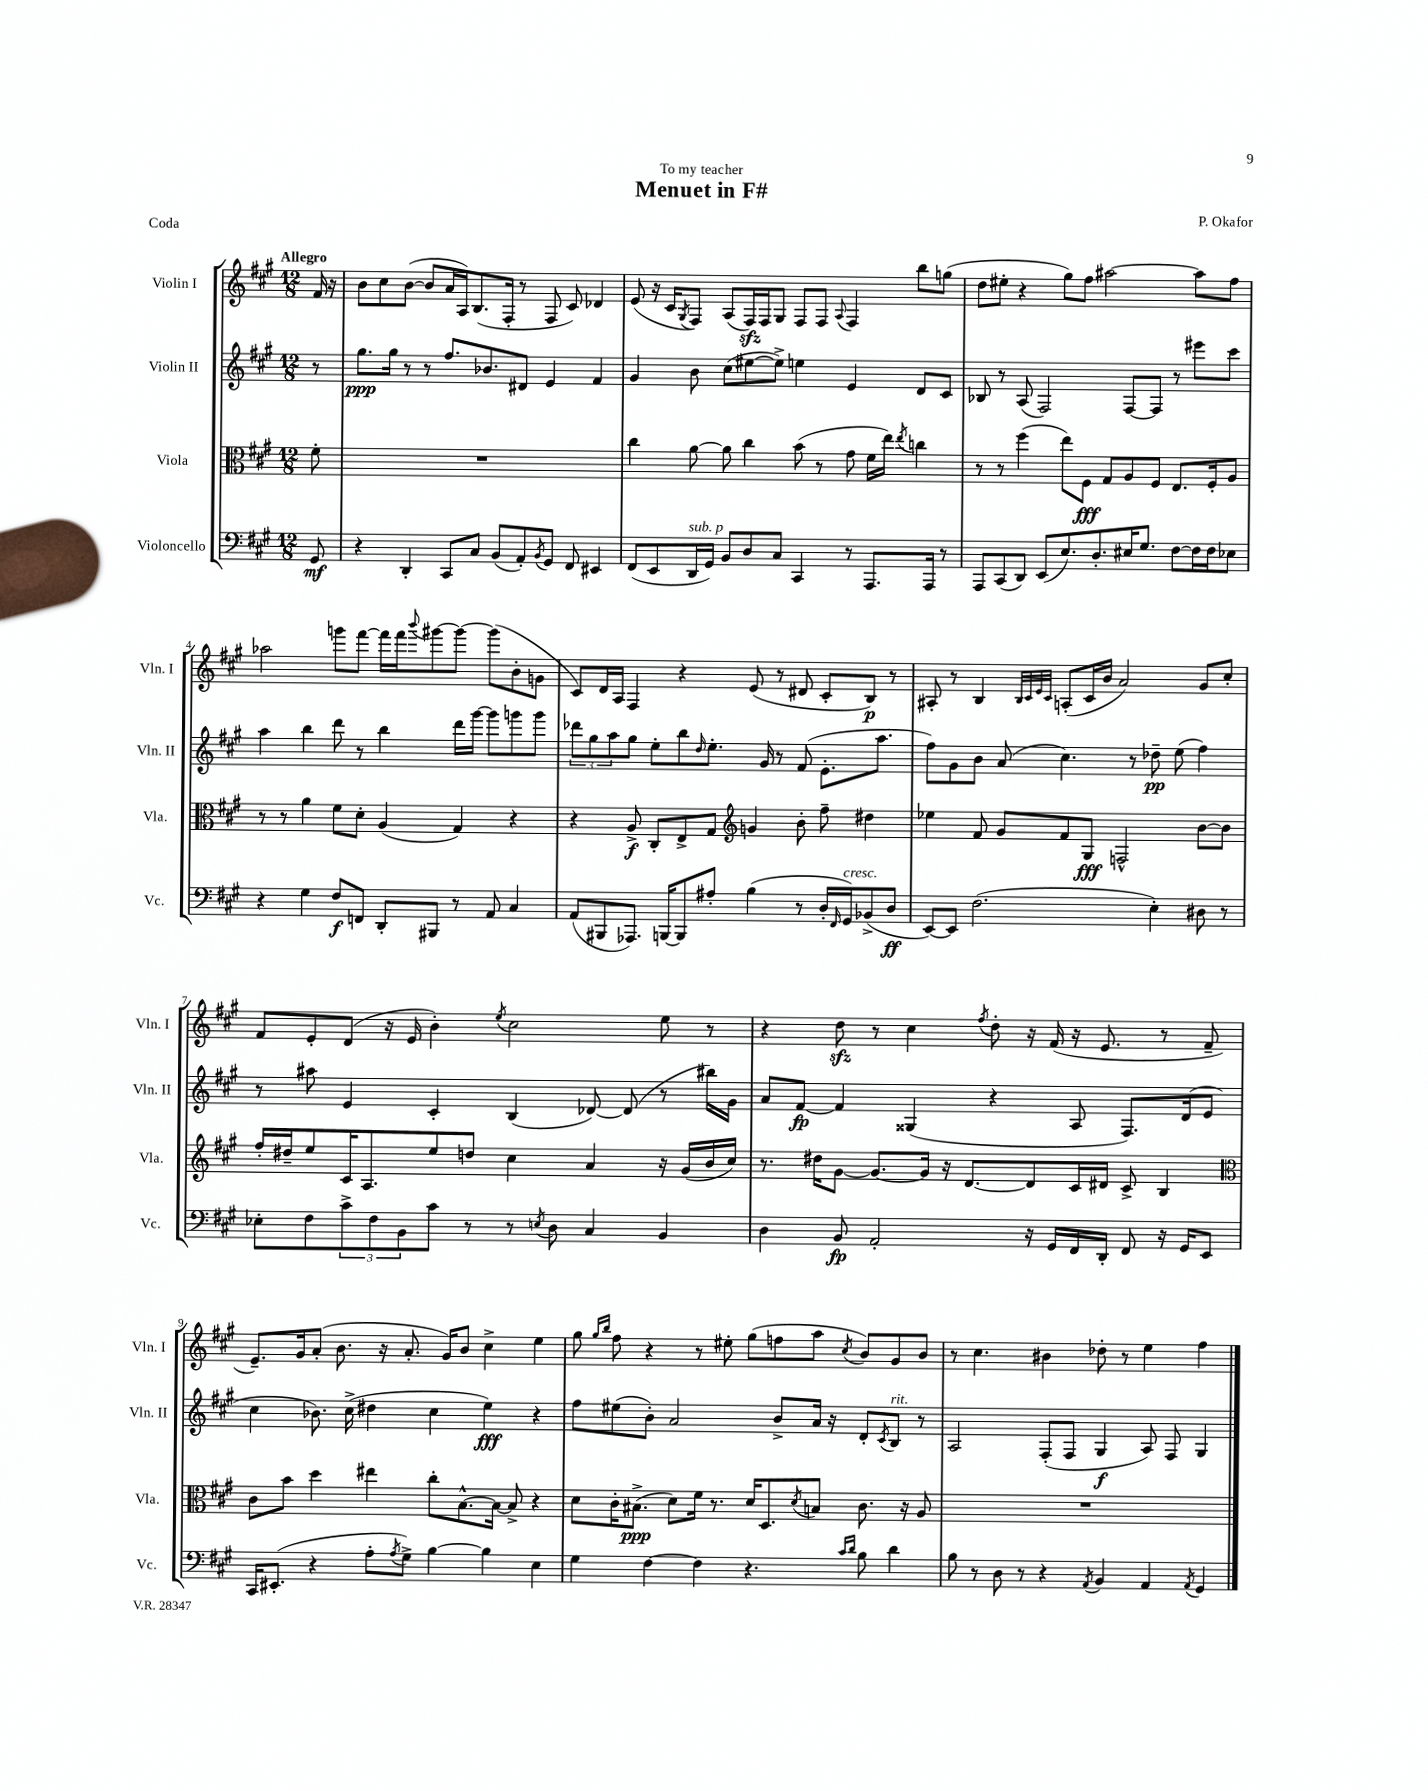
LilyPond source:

\header { title = "Menuet in F#" composer = "P. Okafor" dedication = "To my teacher" piece = "Coda" }
<<
\new StaffGroup <<
\new Staff = "s0" \with { instrumentName = "Violin I" shortInstrumentName = "Vln. I" } {
    \clef treble \key a \major \numericTimeSignature \time 12/8 \partial 8 \tempo "Allegro"
    fis'16 r16 |
    b'8 cis''8 b'8~( b'8 a'16 a16) b8.( fis16-. r8 fis8 cis'8) des'4 |
    e'8( r16 cis'16 \acciaccatura { gis8 } fis8) a8( fis16\sfz) fis16 gis8 fis8 fis8 \appoggiatura { a8 } fis4 b''8 g''8( |
    d''8 eis''8-. r4 gis''8) fis''8 ais''2~ ais''8 fis''8 |
    aes''2 g'''8 fis'''8~ fis'''16 fis'''16 \appoggiatura { b'''8 } gis'''8~ gis'''8~ gis'''8( b'8-. g'8 |
    cis'8) d'16 a16 fis4 r4 e'8( r8 dis'8 cis'8-. b8\p) r8 |
    ais8-. r8 b4 \grace { b32 cis'32 e'32 cis'32 } a8-.( cis'16 b'16 a'2) gis'8 cis''8-. |
    fis'8 e'8-. d'8( r16 e'16 b'4-.) \acciaccatura { e''8 } cis''2 e''8 r8 |
    r4 d''8\sfz r8 cis''4 \acciaccatura { fis''8 } d''8-. r16 fis'16( r16 e'8. r8 fis'8-- |
    e'8.--) gis'16 a'8-.( b'8. r16 a'8.-. gis'16) b'8 cis''4-> e''4 |
    gis''8 \grace { gis''16 b''16 } fis''8 r4 r8 eis''8-. gis''8( f''8 a''8 \acciaccatura { cis''8 } b'8) gis'8 b'8 |
    r8 cis''4. bis'4 des''8-. r8 e''4 fis''4 \bar "|." |
}
\new Staff = "s1" \with { instrumentName = "Violin II" shortInstrumentName = "Vln. II" } {
    \clef treble \key a \major \numericTimeSignature \time 12/8 \partial 8
    r8 |
    gis''8.\ppp gis''16 r8 r8 fis''8. bes'8. dis'8 e'4 fis'4 |
    gis'4 b'8 cis''8( eis''8~ eis''8->) e''4 e'4 d'8 cis'8 |
    bes8 r8 a8( fis2) fis8~ fis8 r8 eis'''8 cis'''8 |
    a''4 b''4 d'''8 r8 b''4 d'''16 gis'''16~ gis'''8 g'''8 g'''8 |
    \tuplet 3/2 { des'''8 gis''8 a''8 } gis''8 e''8-. b''8 \grace { d''16 } e''8.-. gis'16 r8 fis'8( e'8.-. a''8. |
    fis''8) gis'8 b'8 a'8( cis''4.) r8 des''8--\pp e''8( fis''4) |
    r8 ais''8 e'4 cis'4-. b4( des'8~) des'8( r8 bis''16) gis'16 |
    a'8 fis'8~\fp fis'4 gisis4( r4 a8 fis8.) d'16( e'8 |
    cis''4 bes'8.) cis''16->( dis''4 cis''4 e''4\fff) r4 |
    fis''8 eis''8( b'8-.) a'2 b'8-> a'16 r16 d'8-. \acciaccatura { cis'8 } b8^\markup { \italic "rit." } r8 |
    a2 fis8-.( fis8 gis4\f a8) fis8 gis4 \bar "|." |
}
\new Staff = "s2" \with { instrumentName = "Viola" shortInstrumentName = "Vla." } {
    \clef alto \key a \major \numericTimeSignature \time 12/8 \partial 8
    fis'8-. |
    R1. |
    cis''4 a'8~ a'8 cis''4 b'8( r8 gis'8 fis'16 e''16) \acciaccatura { e''8 } c''4 |
    r8 r8 fis''4( e''8) fis8\fff gis8 a8 fis8 e8. fis16-. a8 |
    r8 r8 a'4 fis'8 d'8-. a4( gis4) r4 |
    r4 a8->\f cis8-. e8-> gis8 \clef treble g'4 b'8-. fis''8-- dis''4 |
    ees''4 fis'8 gis'8 fis'8 gis8\fff f2-^ b'8~ b'8 |
    fis''16-. dis''16-- e''8 cis'16 a8. e''8 d''8 cis''4 a'4 r16 gis'16( b'16 cis''16) |
    r8. dis''16 gis'8~ gis'8.~ gis'16 r16 d'8.~ d'8 cis'16 dis'16 cis'8-> b4 |
    \clef alto cis'8 b'8 d''4 eis''4 cis''8-. b8.~-^ b16~ b8-> r4 |
    d'8 cis'16-. bis8.->\ppp( d'8) fis'16 r8. d'16 d8. \acciaccatura { d'8 } b8 cis'8. r16 a8 |
    R1. \bar "|." |
}
\new Staff = "s3" \with { instrumentName = "Violoncello" shortInstrumentName = "Vc." } {
    \clef bass \key a \major \numericTimeSignature \time 12/8 \partial 8
    gis,8\mf |
    r4 d,4-. cis,8 cis8 b,8( a,8-.) \acciaccatura { b,8 } gis,8 fis,8 eis,4 |
    fis,8( e,8 d,16^\markup { \italic "sub. p" } gis,16) b,8 d8 cis8 cis,4 r8 a,,8. a,,16 r8 |
    a,,8 cis,8( d,8) e,8( e8.) d8.-. eis16 gis8. fis8~ fis16 fis16 ees8 |
    r4 gis4 fis8\f f,8 d,8-. bis,,8 r8 a,8 cis4 |
    a,8( bis,,8 aes,,8.) b,,16~ b,,8 ais8-. b4( r8 d16-. \grace { fis,16 } gis,16^\markup { \italic "cresc." }) bes,8->( d8\ff |
    e,8~) e,8 fis2.( e4-.) dis8 r8 |
    ees8-. fis8 \tuplet 3/2 { cis'8-> fis8 b,8 } cis'8 r8 r8 \acciaccatura { e8 } d8 cis4 b,4 |
    d4 b,8\fp a,2-. r16 gis,16 fis,16 d,16-. fis,8 r16 gis,16 e,8 |
    cis,16 eis,8.-.( r4 a8-. \acciaccatura { a8 } gis8->) b4~ b4 e4 |
    gis4 fis4~ fis4 r4. \grace { cis'16 d'16 } b8 d'4 |
    b8 r8 d8 r8 r4 \acciaccatura { a,8 } b,4 a,4 \acciaccatura { a,8 } gis,4 \bar "|." |
}
>>
>>
